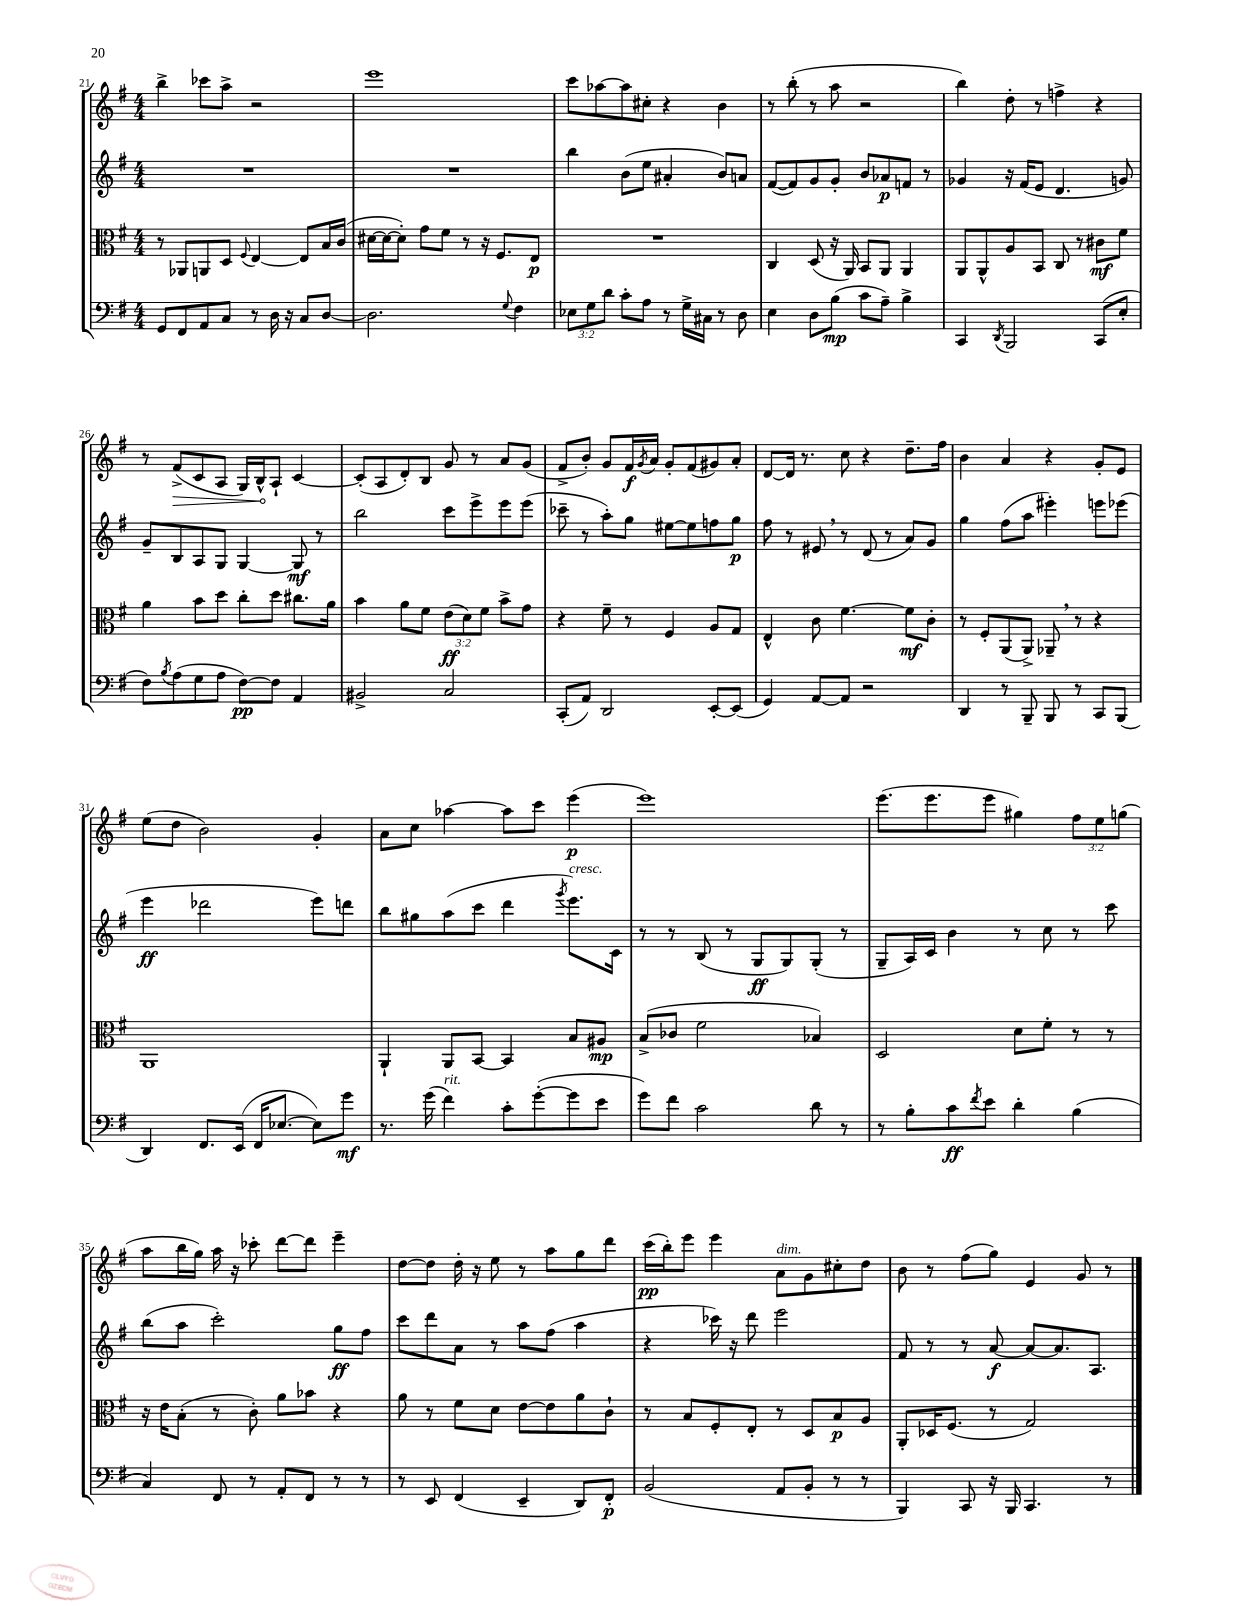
<<
\new StaffGroup <<
\new Staff = "s0" {
    \clef treble \key g \major \numericTimeSignature \time 4/4 \override Staff.TupletNumber.text = #tuplet-number::calc-fraction-text
    b''4-> ces'''8 a''8-> r2 |
    e'''1 |
    c'''8 aes''8~ aes''8 cis''8-. r4 b'4 |
    r8 b''8-.( r8 a''8 r2 |
    b''4) d''8-. r8 f''4-> r4 |
    r8 \once \override Hairpin.circled-tip = ##t fis'8->\>( c'8 a8 g16) b16-^\! a8-! c'4~ |
    c'8-.( a8 d'8-.) b8 g'8 r8 a'8 g'8( |
    fis'8-> b'8-.) g'8 fis'16\f \acciaccatura { g'8 } a'16 g'8-. fis'8( gis'8) a'8-. |
    d'8~ d'16 r8. c''8 r4 d''8.-- fis''16 |
    b'4 a'4 r4 g'8-. e'8 |
    e''8( d''8 b'2) g'4-. |
    a'8 c''8 aes''4~ aes''8 c'''8 e'''4\p( |
    e'''1) |
    e'''8.( e'''8. e'''8 gis''4) \tuplet 3/2 { fis''8 e''8 g''8( } |
    a''8 b''16 g''16) a''16 r16 ces'''8-. d'''8~ d'''8 e'''4-- |
    d''8~ d''8 d''16-. r16 e''8 r8 a''8 g''8 d'''8 |
    c'''16\pp( b''16-.) e'''8 e'''4 a'8^\markup { \italic "dim." } g'8 cis''8-. d''8 |
    b'8 r8 fis''8( g''8) e'4 g'8 r8 \bar "|." |
}
\new Staff = "s1" {
    \clef treble \key g \major \numericTimeSignature \time 4/4
    R1 |
    R1 |
    b''4 b'8( e''8 ais'4-. b'8) a'8 |
    fis'8~( fis'8) g'8 g'8-. b'8 aes'8\p f'8 r8 |
    ges'4 r16 fis'16( e'8 d'4. g'8) |
    g'8-- b8 a8 g8 g4~ g8\mf r8 |
    b''2 c'''8 e'''8-> e'''8 e'''8( |
    ces'''8-- r8 a''8-.) g''8 eis''8~ eis''8 f''8 g''8\p |
    fis''8 r8 eis'8 \breathe r8 d'8( r8 a'8) g'8 |
    g''4 fis''8( a''8 eis'''4-.) e'''8 ees'''8( |
    e'''4\ff des'''2 e'''8) d'''8 |
    b''8 gis''8 a''8( c'''8 d'''4 \acciaccatura { g'''8 } e'''8.^\markup { \italic "cresc." }) c'16 |
    r8 r8 b8( r8 g8\ff g8) g8-.( r8 |
    g8-- a16) c'16 b'4 r8 c''8 r8 c'''8 |
    b''8( a''8 c'''2-.) g''8\ff fis''8 |
    c'''8 d'''8 a'8 r8 a''8 fis''8( a''4 |
    r4 ces'''16) r16 d'''8 e'''2 |
    fis'8 r8 r8 a'8~\f a'8~ a'8. a8. \bar "|." |
}
\new Staff = "s2" {
    \clef alto \key g \major \numericTimeSignature \time 4/4 \override Staff.TupletNumber.text = #tuplet-number::calc-fraction-text
    r8 aes,8 a,8 d8 \appoggiatura { fis8 } e4~ e8 b16 c'16( |
    dis'16~ dis'16~ dis'8-.) g'8 fis'8 r8 r16 fis8. e8\p |
    R1 |
    c4 d8( r16 a,16) b,8 a,8 a,4 |
    a,8 a,8-^ a8 b,8 c8 r8 cis'8\mf fis'8 |
    a'4 b'8 d''8 c''8-. d''8 cis''8. a'16 |
    b'4 a'8 fis'8 \tuplet 3/2 { e'8\ff( d'8) fis'8 } b'8-> g'8 |
    r4 fis'8-- r8 fis4 a8 g8 |
    e4-^ c'8 fis'4.~ fis'8\mf c'8-. |
    r8 fis8-. a,8( a,8->) aes,8-- \breathe r8 r4 |
    a,1 |
    a,4-! a,8 b,8~ b,4 b8 ais8\mp |
    b8->( ces'8 fis'2 bes4) |
    d2 d'8 fis'8-. r8 r8 |
    r16 e'16 b8-.( r8 c'8-.) a'8 bes'8 r4 |
    a'8 r8 fis'8 d'8 e'8~ e'8 a'8 c'8-! |
    r8 b8 fis8-. e8-. r8 d8 b8\p a8 |
    a,8-. des16 fis8.( r8 g2) \bar "|." |
}
\new Staff = "s3" {
    \clef bass \key g \major \numericTimeSignature \time 4/4 \override Staff.TupletNumber.text = #tuplet-number::calc-fraction-text
    g,8 fis,8 a,8 c8 r8 d16 r16 c8 d8~ |
    d2. \appoggiatura { g8 } fis4 |
    \tuplet 3/2 { ees8 g8 d'8 } c'8-. a8 r8 g16-> cis16 r8 d8 |
    e4 d8 b8\mp( c'8 a8--) b4-> |
    c,4 \acciaccatura { d,8 } b,,2 c,8( e8-. |
    fis8) \acciaccatura { b8 } a8( g8 a8 fis8~\pp) fis8 a,4 |
    bis,2-> c2 |
    c,8-.( a,8) d,2 e,8~-. e,8( |
    g,4) a,8~ a,8 r2 |
    d,4 r8 b,,8-- b,,8 r8 c,8 b,,8( |
    d,4) fis,8. e,16( fis,16 ees8.~ ees8) g'8\mf |
    r8. g'16( fis'4^\markup { \italic "rit." }) c'8-. g'8~-.( g'8 e'8 |
    g'8) fis'8 c'2 d'8 r8 |
    r8 b8-. c'8\ff \acciaccatura { fis'8 } e'8 d'4-. b4( |
    c4) fis,8 r8 a,8-. fis,8 r8 r8 |
    r8 e,8 fis,4( e,4-- d,8) fis,8-.\p |
    b,2( a,8 b,8-. r8 r8 |
    b,,4) c,8 r16 b,,16 c,4. r8 \bar "|." |
}
>>
>>
\layout { \context { \Score currentBarNumber = #21 } }
